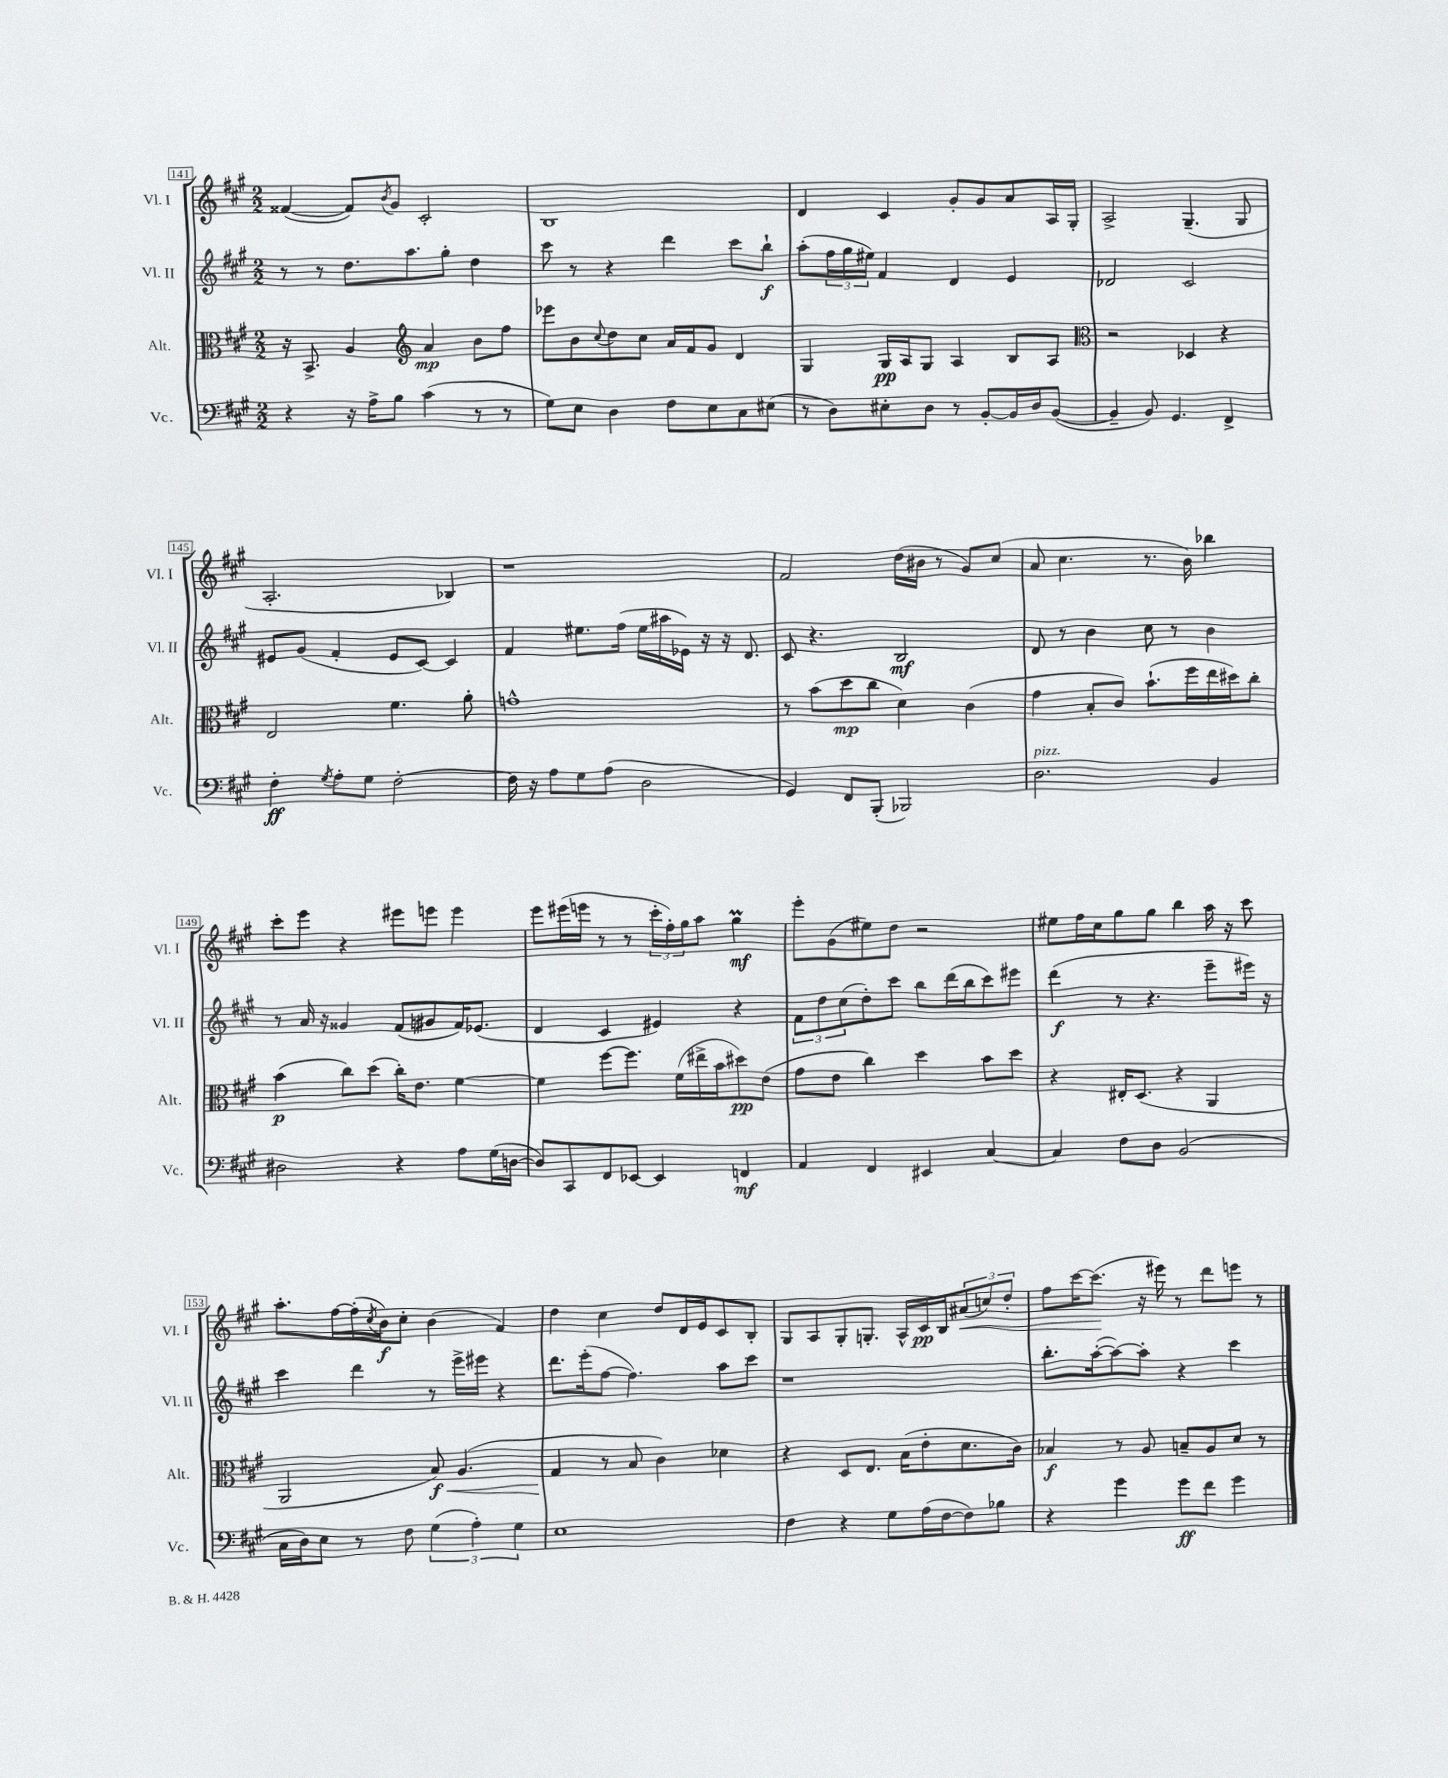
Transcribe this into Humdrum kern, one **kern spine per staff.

**kern	**dynam	**kern	**dynam	**kern	**dynam	**kern	**dynam
*part4	*part4	*part3	*part3	*part2	*part2	*part1	*part1
*staff4	*staff4	*staff3	*staff3	*staff2	*staff2	*staff1	*staff1
*I"Vc.	*	*I"Alt.	*	*I"Vl. II	*	*I"Vl. I	*
*I'Vc.	*	*I'Alt.	*	*I'Vl. II	*	*I'Vl. I	*
*clefF4	*	*clefC3	*	*clefG2	*	*clefG2	*
*k[f#c#g#]	*	*k[f#c#g#]	*	*k[f#c#g#]	*	*k[f#c#g#]	*
*M2/2	*	*M2/2	*	*M2/2	*	*M2/2	*
=141	=141	=141	=141	=141	=141	=141	=141
4r	.	16r	.	8r	.	([4f##X/	.
.	.	8.BB^/	.	.	.	.	.
.	.	.	.	8r	.	.	.
16r	.	4A/	.	8.dd\L	.	8f##/L])	.
16A^\KL	.	.	.	.	.	.	.
.	.	.	.	.	.	8qb/	.
8B\J	.	.	.	.	.	8g#/J	.
.	.	.	.	8.aa\	.	.	.
*	*	*clefG2	*	*	*	*	*
(4c#\	.	4a/	mp	.	.	2c#'/	.
.	.	.	.	8gg#'\J	.	.	.
8r	.	8b\L	.	4dd\	.	.	.
8r	.	8ff#\J	.	.	.	.	.
=142	=142	=142	=142	=142	=142	=142	=142
8G#\L)	.	8eee-X\L	.	8ccc#\	.	1B	.
8E\J	.	8b\	.	8r	.	.	.
.	.	8qqcc#/	.	.	.	.	.
4D\	.	8dd\	.	4r	.	.	.
.	.	8cc#\J	.	.	.	.	.
8F#\L	.	16a/LL	.	4ddd\	.	.	.
.	.	16f#/J	.	.	.	.	.
8E\	.	8g#/J	.	.	.	.	.
8C#\	.	4d/	.	8ccc#\L	.	.	.
(8E#X\J	.	.	.	8bb`\J	f	.	.
=143	=143	=143	=143	=143	=143	=143	=143
8r	.	4G#/	.	(8aa'\L	.	4d/	.
8D\L)	.	.	.	24ff#\L	.	.	.
.	.	.	.	24gg#\	.	.	.
.	.	.	.	24ee#X\JJ)	.	.	.
8E#X'\	.	16G#/LL	pp	4f#/	.	4c#/	.
.	.	16A/J	.	.	.	.	.
8D\J	.	8G#/J	.	.	.	.	.
8r	.	4A/	.	4d/	.	8g#'/L	.
[8BB'/L	.	.	.	.	.	8g#/	.
16BB/L]	.	8B/L	.	4e/	.	8a/	.
16D/J	.	.	.	.	.	.	.
([8BB/J	.	8A/J	.	.	.	16A/L	.
.	.	.	.	.	.	16G#'/JJ	.
=144	=144	=144	=144	=144	=144	=144	=144
*	*	*clefC3	*	*	*	*	*
4BB~/]	.	2r	.	2d-X/	.	2A^/	.
8BB/)	.	.	.	.	.	.	.
4.GG#/	.	.	.	.	.	.	.
.	.	4D-X/	.	2c#/	.	(4.G#~/	.
4FF#^/	.	4r	.	.	.	.	.
.	.	.	.	.	.	8G#/	.
!!LO:LB:g=z
=145	=145	=145	=145	=145	=145	=145	=145
4F#'\	ff	2E/	.	8e#X/L	.	2.A'/	.
.	.	.	.	(8g#/J	.	.	.
8qG#/	.	.	.	.	.	.	.
8A'\L	.	.	.	4f#'/	.	.	.
8G#\J	.	.	.	.	.	.	.
[2F#'\	.	4.f#\	.	8e#/L	.	.	.
.	.	.	.	[8c#/J)	.	.	.
.	.	.	.	4c#/]	.	4B-X/)	.
.	.	8a'\	.	.	.	.	.
=146	=146	=146	=146	=146	=146	=146	=146
16F#\]	.	1gn^^	.	4f#/	.	1r	.
16r	.	.	.	.	.	.	.
8A\L	.	.	.	.	.	.	.
8G#\	.	.	.	8.ee#X\L	.	.	.
(8A\J	.	.	.	.	.	.	.
.	.	.	.	(16ff#\Jk	.	.	.
2D\	.	.	.	16ee#\LL	.	.	.
.	.	.	.	16aa#X\	.	.	.
.	.	.	.	16e-X\JJ)	.	.	.
.	.	.	.	16r	.	.	.
.	.	.	.	16r	.	.	.
.	.	.	.	8.d/	.	.	.
=147	=147	=147	=147	=147	=147	=147	=147
4GG#/)	.	8r	.	8c#/	.	2f#/	.
.	.	(8b\L	.	4.r	.	.	.
8FF#/L	.	8dd\	mp	.	.	.	.
(8BBB'/J	.	8cc#\J	.	.	.	.	.
2BBB-X/)	.	4d\)	.	2B/	mf	(16dd\LL	.
.	.	.	.	.	.	16b#X\JJ	.
.	.	.	.	.	.	8r	.
.	.	(4c#\	.	.	.	8g#/L)	.
.	.	.	.	.	.	(8cc#/J	.
=148	=148	=148	=148	=148	=148	=148	=148
!LO:TX:a:i:t=pizz.	!	!	!	!	!	!	!
2.D\	.	4g#\	.	8d/	.	8a/	.
.	.	.	.	8r	.	4.cc#\	.
.	.	8B'/L	.	4b\	.	.	.
.	.	8c#/J)	.	.	.	.	.
.	.	(8.b`\L	.	8cc#\	.	8.r	.
.	.	.	.	8r	.	.	.
.	.	16ff#\L	.	.	.	16b\)	.
4BB/	.	16ee\	.	4b\	.	4bb-X\	.
.	.	16dd#X\J)	.	.	.	.	.
.	.	8cc#'\J	.	.	.	.	.
!!LO:LB:g=z
=149	=149	=149	=149	=149	=149	=149	=149
2D#X\	.	(4b\	p	8r	.	8ccc#'\L	.
.	.	.	.	16a/	.	8eee\J	.
.	.	.	.	16r	.	.	.
.	.	8cc#\L)	.	4g##X/	.	4r	.
.	.	(8dd\J	.	.	.	.	.
4r	.	16cc#'\KL)	.	(8f#/L	.	8eee#X\L	.
.	.	8.e\J	.	.	.	.	.
.	.	.	.	8g#X/	.	8eeen\J	.
8A\L	.	[4f#\	.	16f#/K)	.	4eee\	.
.	.	.	.	(8.e-X/J	.	.	.
(16G#\L	.	.	.	.	.	.	.
[16Dn\JJ	.	.	.	.	.	.	.
=150	=150	=150	=150	=150	=150	=150	=150
8D/L])	.	4f#\]	.	4d/	.	8eee\L	.
8CC#/	.	.	.	.	.	(16eee#X\L	.
.	.	.	.	.	.	16eeen\JJ	.
8FF#/	.	[8ff#\L	.	4c#/	.	8r	.
[8EE-X/J	.	8.ff#\J]	.	.	.	8r	.
4EE-/]	.	.	.	4e#X/)	.	24ccc#'\LL	.
.	.	.	.	.	.	24ff#'\)	.
.	.	(16f#\LL	.	.	.	.	.
.	.	.	.	.	.	24gg#\J	.
.	.	16ee#X^\	.	.	.	8aa\J	.
.	.	16b\J	.	.	.	.	.
4FFn/	mf	8dd#X\)	pp	4r	.	4gg#m\	mf
.	.	(8e\J	.	.	.	.	.
=151	=151	=151	=151	=151	=151	=151	=151
4AA/	.	8g#\L	.	12f#\L	.	8eee'\L	.
.	.	.	.	12dd\	.	.	.
.	.	8e\J	.	.	.	(8g#\	.
.	.	.	.	(12cc#\	.	.	.
4FF#/	.	4cc#\)	.	8dd'\)	.	8ee#X\)	.
.	.	.	.	8ccc#\J	.	8dd\J	.
4EE#X/	.	4dd\	.	8bb\L	.	2r	.
.	.	.	.	(16ddd\L	.	.	.
.	.	.	.	16bb\J	.	.	.
[4C#/	.	8b\L	.	8ccc#\)	.	.	.
.	.	8dd\J	.	8eee#X\J	.	.	.
=152	=152	=152	=152	=152	=152	=152	=152
4C#/]	.	4r	.	(4ddd\	f	8ee#X\L	.
.	.	.	.	.	.	16ff#\L	.
.	.	.	.	.	.	16cc#\J	.
8F#\L	.	16E#X'/KL	.	8r	.	8gg#\	.
.	.	(8.D/J	.	.	.	.	.
8D\J	.	.	.	4.r	.	8gg#\J	.
(2BB/	.	4r	.	.	.	4bb\	.
.	.	4AA/	.	8eee~\L	.	16aa\	.
.	.	.	.	.	.	16r	.
.	.	.	.	16eee#X\Jk)	.	8ccc#\	.
.	.	.	.	16r	.	.	.
!!LO:LB:g=z
=153	=153	=153	=153	=153	=153	=153	=153
16C#\LL	.	2AA/	.	4ccc#\	.	8.aa'\L	.
16D\J)	.	.	.	.	.	.	.
8E\J	.	.	.	.	.	.	.
.	.	.	.	.	.	[16ff#\L	.
8r	.	.	.	4ddd\	.	(16ff#'\]	.
.	.	.	.	.	.	8qcc#/	.
.	.	.	.	.	.	16b\J)	f
8F#\	.	.	.	.	.	8cc#'\J	.
!	!	!	!LO:HP:b	!	!	!	!
(6G#\	.	8B/)	< f	8r	.	(4b\	.
.	.	(4.A/	.	16eee^\LL	.	.	.
6A'\)	.	.	.	.	.	.	.
.	.	.	.	16eee#X\JJ	.	.	.
.	.	.	.	4r	.	4f#/)	.
6G#\	.	.	.	.	.	.	.
=154	=154	=154	=154	=154	=154	=154	=154
1E	.	4G#/	.	8.ddd\L	.	4dd\	.
.	.	.	.	(16eee'\k	.	.	.
.	.	8r	[	[8ff#\J	.	4cc#\	.
.	.	8B/	.	4.ff#\])	.	.	.
.	.	4c#\)	.	.	.	8dd/L	.
.	.	.	.	.	.	16d/L	.
.	.	.	.	.	.	16e/J	.
.	.	4d-X\	.	8aa\L	.	8c#/	.
.	.	.	.	8ccc#\J	.	8B'/J	.
=155	=155	=155	=155	=155	=155	=155	=155
4F#\	.	4r	.	1r	.	8G#/L	.
.	.	.	.	.	.	8A/	.
4r	.	8D/L	.	.	.	8G#'/	.
.	.	8.E/J	.	.	.	8.Gn'/J	.
8G#\L	.	.	.	.	.	.	.
.	.	(16B\KL	.	.	.	16A^^/LL	.
(16A\L	.	8e'\	.	.	.	16c#/	pp
[16F#\J	.	.	.	.	.	16B/J	.
!	!	!	!	!	!	!	!LO:HP:b
8F#\])	.	8.d\	.	.	.	(12a#X/	<
.	.	.	.	.	.	12ccn/)	.
8B-X\J	.	.	.	.	.	.	.
.	.	.	.	.	.	12dd'/J	.
.	.	16c#\Jk)	.	.	.	.	.
=156	=156	=156	=156	=156	=156	=156	=156
4r	.	4B-X/	f	8.bb'\L	.	8ff#\L	.
.	.	.	.	.	.	[16ccc#\K	.
.	.	.	.	([16aa'\k	.	(8.ccc#\J]	.
4g#\	.	8r	.	8aa\_)	.	.	.
.	.	8A/	.	8aa'\J]	.	16r	[
.	.	.	.	.	.	16eee#X\)	.
8g#\L	ff	8Bn~/L	.	4r	.	8r	.
8f#\J	.	8A/	.	.	.	8ddd\L	.
4g#\	.	8d/J	.	4ccc#\	.	8eeen\J	.
.	.	8r	.	.	.	8r	.
==	==	==	==	==	==	==	==
*-	*-	*-	*-	*-	*-	*-	*-
